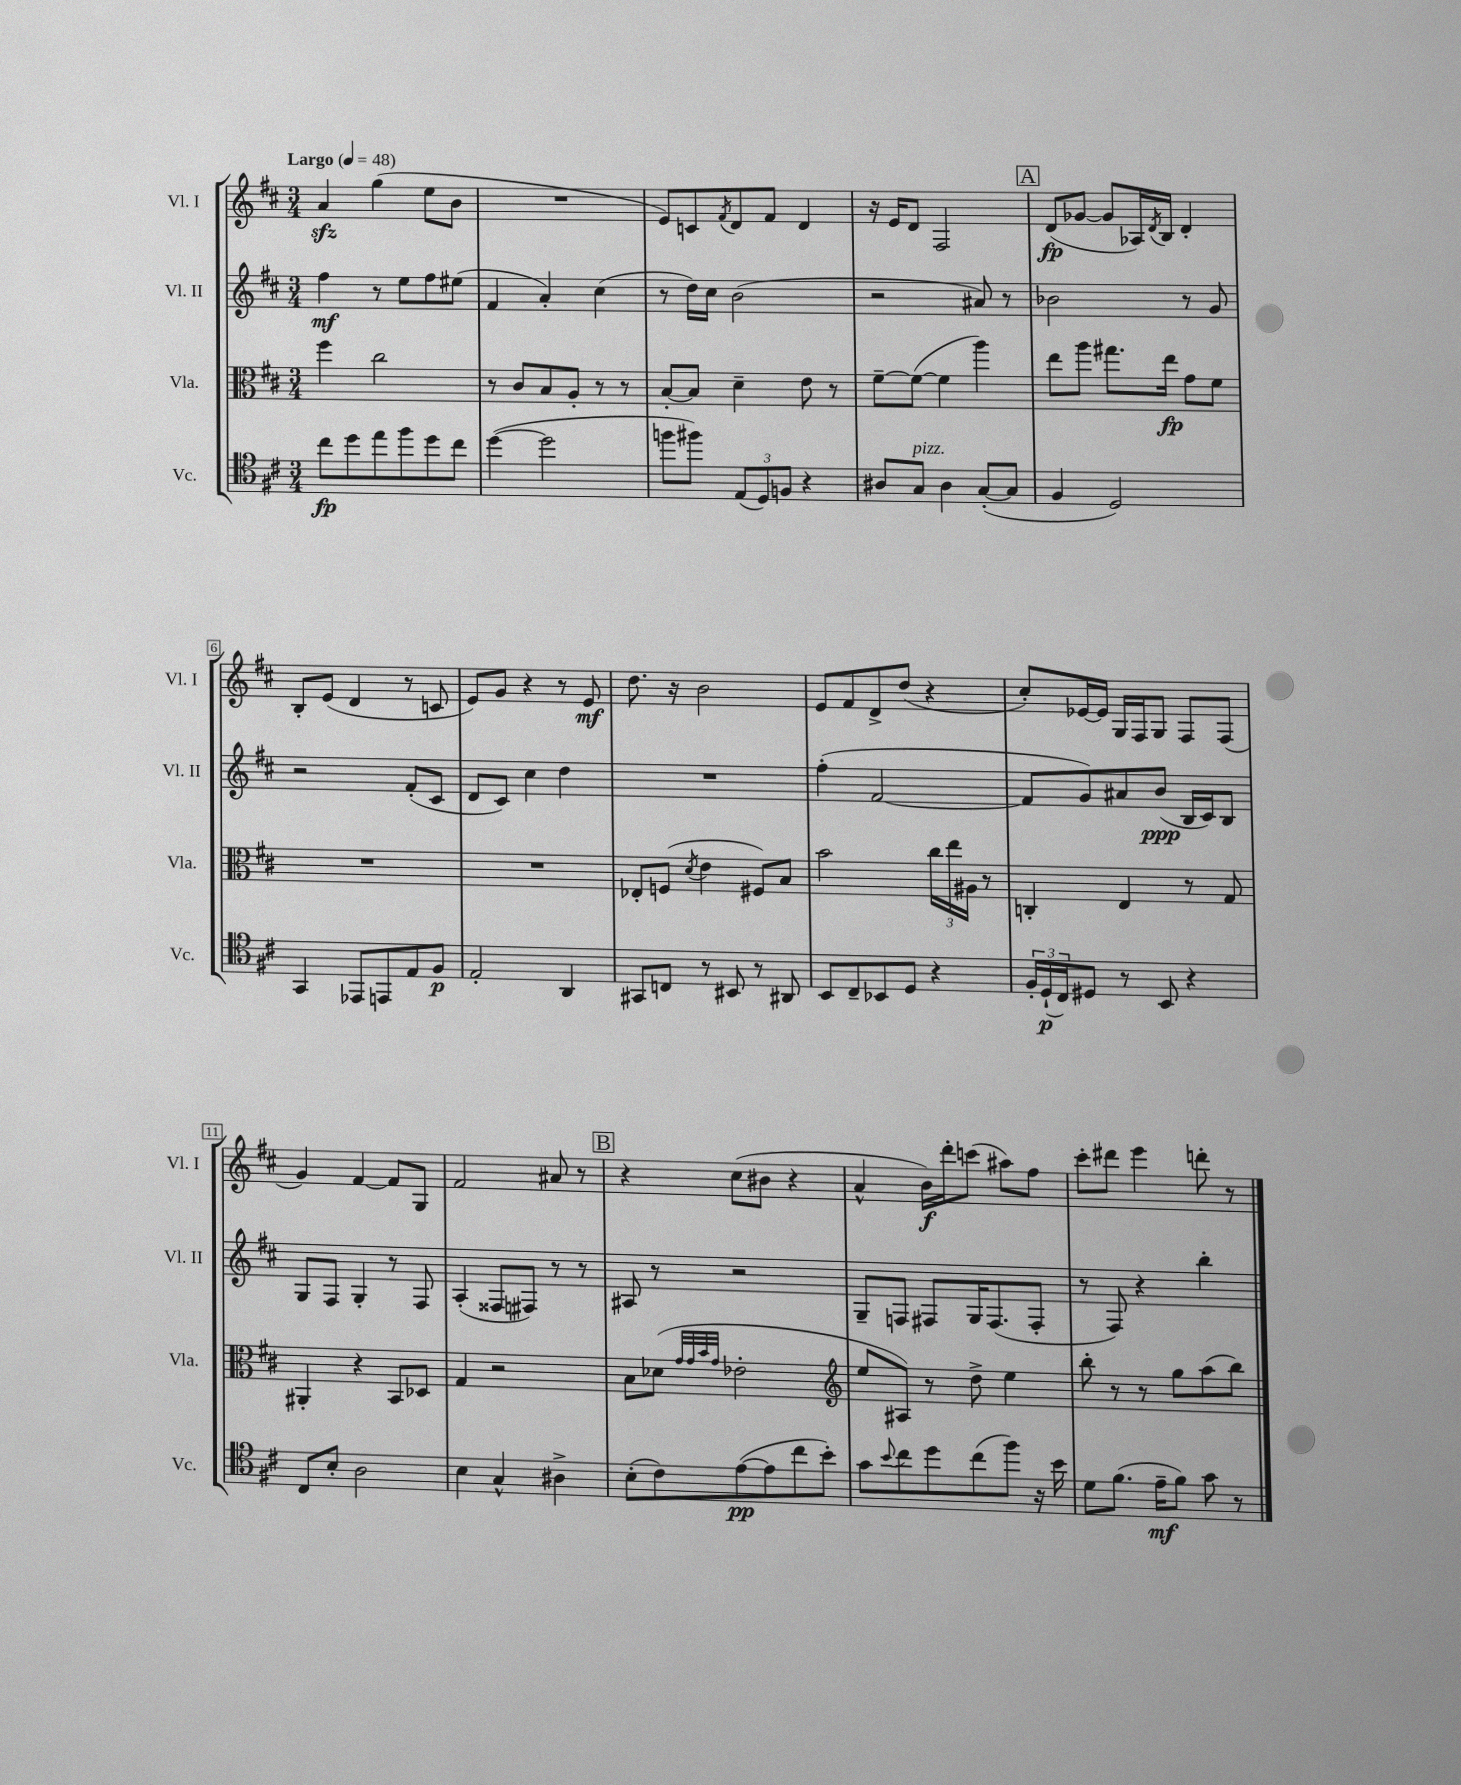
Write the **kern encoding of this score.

**kern	**kern	**kern	**kern
*staff4	*staff3	*staff2	*staff1
*clefC4	*clefC3	*clefG2	*clefG2
*k[f#c#]	*k[f#c#]	*k[f#c#]	*k[f#c#]
*M3/4	*M3/4	*M3/4	*M3/4
*MM48	*MM48	*MM48	*MM48
8cc#\L	4ff#\	4ff#\	4a/
8dd\	.	.	.
8ee\	2cc#\	8r	(4gg\
8ff#\	.	8ee\L	.
8dd\	.	8ff#\	8ee\L
8cc#\J	.	(8ee#\J	8b\J
=	=	=	=
([4dd\	8r	4f#/	2.r
.	8c#/L	.	.
2dd\]	8B/	4a'/)	.
.	8A'/J	.	.
.	8r	(4cc#\	.
.	8r	.	.
=	=	=	=
8ff\L	[8B'/L	8r	8e/L)
8ff#\J)	8B/]J	16dd\LL)	8c/
.	.	16cc#\JJ	.
.	.	.	8qf#/
(12E/L	4d~\	(2b\	8d/
12D/)	.	.	.
.	.	.	8f#/J
12F/J	.	.	.
4r	8e\	.	4d/
.	8r	.	.
=	=	=	=
8A#/L	[8f#~\L	2r	16r
.	.	.	16e/LK
8G/J	(8f#\_J	.	8d/J
4A#\	4f#\]	.	2F#/
([8G'/L	4aa\)	8a#/)	.
8G/]J	.	8r	.
=	=	=	=
4F#/	8ee\L	2b-\	(8d/L
.	8aa\J	.	[8g-/J
2D/)	8.gg#\L	.	8g-/]L
.	.	.	16A-/L)
.	.	.	8qd/
.	16ee\Jk	.	16B/JJ
.	8g\L	8r	4d'/
.	8f#\J	8g/	.
=	=	=	=
4GG/	2.r	2r	8B'/L
.	.	.	(8e/J
8EE-/L	.	.	4d/
8EE/	.	.	.
8E/	.	(8f#'/L	8r
8F#/J	.	8c#/J	8c/
=	=	=	=
2E'/	2.r	8d/L	8e/L)
.	.	8c#/J)	8g/J
.	.	4cc#\	4r
4AA/	.	4dd\	8r
.	.	.	8e/
=	=	=	=
8GG#/L	8E-'/L	2.r	8.dd\
8C/J	(8F/J	.	.
.	.	.	16r
.	8qd/	.	.
8r	4e\	.	2b\
8BB#/	.	.	.
8r	8F#/L)	.	.
8AA#/	8B/J	.	.
=	=	=	=
8BB/L	2b\	(4ff#'\	8e/L
8C#~/	.	.	8f#/
8BB-/	.	[2f#/	8d^/
8D/J	.	.	(8dd/J
4r	24cc#\LL	.	4r
.	24ee\	.	.
.	24A#\JJ	.	.
.	8r	.	.
=	=	=	=
24F#'/LL	4C'/	8f#/]L	8cc#'/L)
(24D`/	.	.	.
24C#/J)	.	.	.
8D#/J	.	8g/)	[16e-/L
.	.	.	16e-/]JJ
8r	4E/	8a#/	16G/LL
.	.	.	16F#/J
8BB/	.	(8b/J	8G/J
4r	8r	16B/LL	8F#/L
.	.	16c#/J)	.
.	8G/	8B/J	(8F#/J
=	=	=	=
8C#/L	4AA#'/	8G/L	4g/)
8B'/J	.	8F#/J	.
2A\	4r	4G'/	[4f#/
.	8BB/L	8r	8f#/]L
.	8D-/J	8F#/	8G/J
=	=	=	=
4B\	4G/	(4A'/	2f#/
4G^^/	2r	8F##/L	.
.	.	8F#/J)	.
4A#^\	.	8r	8a#/
.	.	8r	8r
=	=	=	=
(8B'\L	8B\L	8A#/	4r
8c#\)	(8d-\J	8r	.
.	32qqg/LLL	.	.
.	32qqg/	.	.
.	32qqb/	.	.
.	32qqg/JJJ	.	.
([8e\	2e-'\	2r	(8cc#\L
8e\]	.	.	8b#\J
8cc#\	.	.	4r
8b'\J)	.	.	.
=	=	=	=
*	*clefG2	*	*
8g\L	8ee/L	8G~/L	4a^^/
8qqb/	.	.	.
8cc#\	8A#/J)	8F/J	.
8dd\	8r	8F#/L	16b\LL)
.	.	.	16ddd'\J
(8cc#\	8dd^\	16G/K	(8ccc\J
.	.	(8.F#/	.
8ff#\J)	4ee\	.	8aa#\L)
16r	.	8F#'/J	8ff#\J
16b\	.	.	.
=	=	=	=
8d\L	8bb'\	8r	8ccc#'\L
(8.f#\J	8r	8F#/)	8ddd#\J
.	8r	4r	4eee\
16e~\LK	.	.	.
8f#\J)	8gg\L	.	.
8g\	(8aa\	4bb'\	8ddd'\
8r	8bb\J)	.	8r
==	==	==	==
*-	*-	*-	*-
